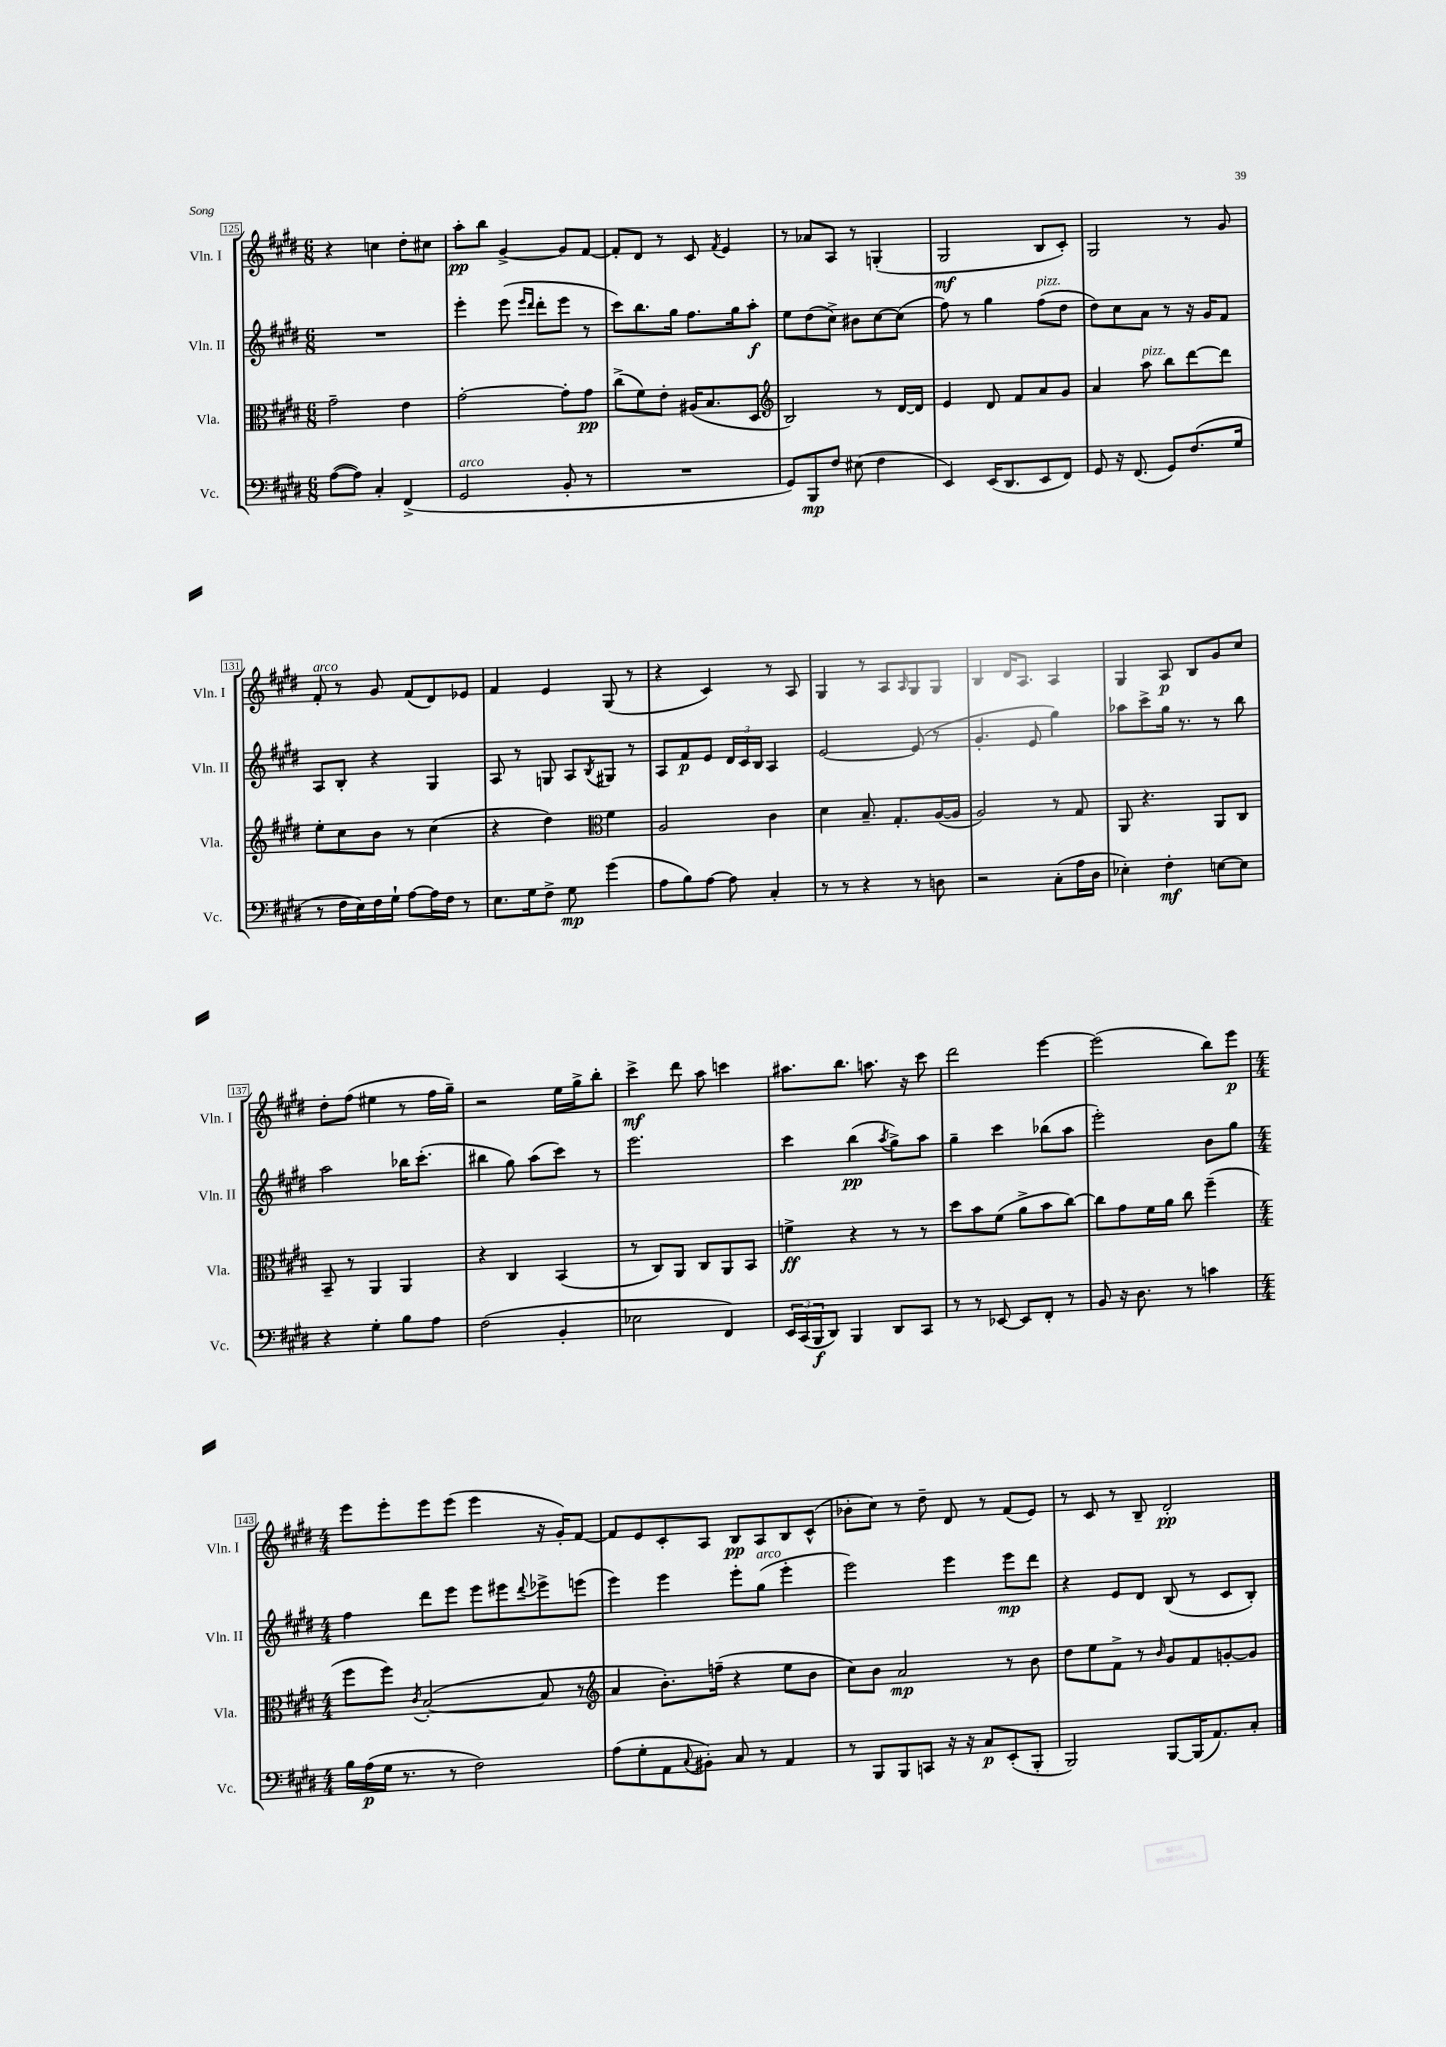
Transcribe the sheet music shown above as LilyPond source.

<<
\new StaffGroup <<
\new Staff = "s0" \with { instrumentName = "Vln. I" shortInstrumentName = "Vln. I" } {
    \clef treble \key e \major \numericTimeSignature \time 6/8
    r4 c''4 dis''8-. cis''8 |
    a''8-.\pp b''8 gis'4~-> gis'8 fis'8~ |
    fis'8-. dis'8 r8 cis'8 \acciaccatura { fis'8 } e'4 |
    r8 aes'8 a8 r8 g4-.( |
    gis2\mf b8 cis'8-.) |
    gis2 r8 gis'8 |
    fis'8-.^\markup { \italic "arco" } r8 gis'8 fis'8( dis'8) ees'8 |
    fis'4 e'4 gis8( r8 |
    r4 cis'4) r8 a8 |
    gis4 r8 a8 \grace { a16 } gis8 gis8 |
    b4 dis'16 a8. a4 |
    gis4 a8\p b8 gis'8 cis''8 |
    dis''8-. fis''8( eis''4 r8 fis''16 gis''16--) |
    r2 e''16 gis''16-> b''8-. |
    cis'''4->\mf dis'''8 a''8 c'''4 |
    ais''8. b''8. a''8. r16 cis'''8 |
    dis'''2 e'''4~ |
    e'''2( b''8) e'''8\p |
    \numericTimeSignature \time 4/4 e'''8 e'''8-. e'''8 e'''8( e'''4 r16 gis'16-.) fis'8~ |
    fis'8 e'8 cis'8-. a8 b8\pp a8 b8 cis'8-^( |
    bes'8-. cis''8) r8 dis''8-- dis'8 r8 fis'8( e'8) |
    r8 cis'8 r8 b8-- dis'2-.\pp \bar "|." |
}
\new Staff = "s1" \with { instrumentName = "Vln. II" shortInstrumentName = "Vln. II" } {
    \clef treble \key e \major \numericTimeSignature \time 6/8
    R2. |
    e'''4-. e'''8( \grace { e'''16 dis'''16 } dis'''8-. e'''8 r8 |
    cis'''8) b''8. gis''16 fis''8. gis''16 a''8-.\f |
    e''8 dis''8( cis''8->) bis'8 cis''8~ cis''8( |
    fis''8) r8 gis''4 fis''8^\markup { \italic "pizz." }( dis''8 |
    dis''8) cis''8 a'8 r8 r16 gis'16 fis'8 |
    a8 b8-. r4 gis4 |
    a8 r8 g8 a8 \acciaccatura { b8 } gis8 r8 |
    a8 fis'8\p e'8 \tuplet 3/2 { dis'16 cis'16 b16 } a4 |
    e'2~ e'8( r8 |
    gis'4.-. e'8 gis''4) |
    aes''8 cis'''8-> gis''16 r8. r8 b''8 |
    a''2 bes''16 cis'''8.-.( |
    bis''4 gis''8) a''8( cis'''8) r8 |
    e'''2. |
    cis'''4 b''4\pp( \acciaccatura { a''8 } gis''8->) a''8 |
    gis''4-- cis'''4 bes''8( a''8 |
    e'''2-.) b'8 gis''8 |
    \numericTimeSignature \time 4/4 fis''4 dis'''8 e'''8 e'''8 eis'''8 \appoggiatura { dis'''8 } ees'''8-> e'''8( |
    e'''4) e'''4 e'''8-. gis''8^\markup { \italic "arco" }( e'''4-. |
    e'''2) e'''4 e'''8\mp dis'''8 |
    r4 e'8 dis'8 b8( r8 cis'8 b8-.) \bar "|." |
}
\new Staff = "s2" \with { instrumentName = "Vla." shortInstrumentName = "Vla." } {
    \clef alto \key e \major \numericTimeSignature \time 6/8
    gis'2-- e'4 |
    gis'2~-. gis'8-. gis'8\pp |
    cis''8->( fis'8) e'8-. ais16( b8. dis8 |
    \clef treble b2) r8 dis'16~ dis'16 |
    e'4 dis'8 fis'8 a'8 gis'8 |
    a'4 a''8^\markup { \italic "pizz." } b''8 dis'''8~ dis'''8 |
    e''8-. cis''8 b'8 r8 cis''4( |
    r4 dis''4) \clef alto fis'4 |
    a2 cis'4 |
    dis'4 b8.-- gis8.-. a16~( a16 |
    a2) r8 gis8 |
    a,8 r4. a,8 cis8 |
    b,8-- r8 a,4 a,4 |
    r4 cis4 b,4( |
    r8 cis8) a,8 cis8 a,8 b,8 |
    f'4->\ff r4 r8 r8 |
    dis''8 b'8 fis'8( a'8-> b'8 cis''8~) |
    cis''8 gis'8 fis'16 a'16 cis''8 fis''4--( |
    \numericTimeSignature \time 4/4 fis''8 fis''8) \acciaccatura { cis'8 } b2~-.( b8 r8 |
    \clef treble a'4 b'8.-.) f''16--( r4 e''8 b'8 |
    cis''8) b'8 a'2\mp r8 b'8 |
    dis''8 e''8 fis'8-> r8 \grace { b'16 } gis'8 fis'8 g'8~-. g'8 \bar "|." |
}
\new Staff = "s3" \with { instrumentName = "Vc." shortInstrumentName = "Vc." } {
    \clef bass \key e \major \numericTimeSignature \time 6/8
    a8~( a8) cis4-. fis,4->( |
    gis,2^\markup { \italic "arco" } b,8-. r8 |
    R2. |
    gis,8) b,,8\mp fis8 eis8( fis4 |
    e,4) e,16( dis,8. e,8 fis,8) |
    gis,8 r16 fis,8.( gis,8) fis8.( gis16 |
    r8 fis16 e16) fis16 gis16-! a8~ a16 fis16 r8 |
    e8. gis16 fis8-> gis8\mp gis'4( |
    a8 b8) a8~ a8 cis4-. |
    r8 r8 r4 r8 d8 |
    r2 cis8-.( a16 dis16 |
    ees4-.) fis4-.\mf e8~ e8 |
    r4 gis4-. b8 a8 |
    fis2( b,4-. |
    ees2 fis,4) |
    \tuplet 3/2 { e,16 cis,16( b,,16\f } dis,8) b,,4 dis,8 cis,8 |
    r8 r8 ees,8~ ees,8 fis,8-. r8 |
    b,8 r16 dis8. r8 c'4 |
    \numericTimeSignature \time 4/4 b16 a16\p( gis16 r8. r8 fis2) |
    a8( gis8-. a,8 \appoggiatura { cis8 } bis,8-.) cis8 r8 a,4 |
    r8 b,,8 b,,8 c,8 r16 r16 cis8\p e,8-.( b,,8-. |
    b,,2) b,,8~ b,,16( a,8.) cis8-. \bar "|." |
}
>>
>>
\layout { \context { \Score currentBarNumber = #125 \override BarNumber.stencil = #(make-stencil-boxer 0.1 0.3 ly:text-interface::print) } }
